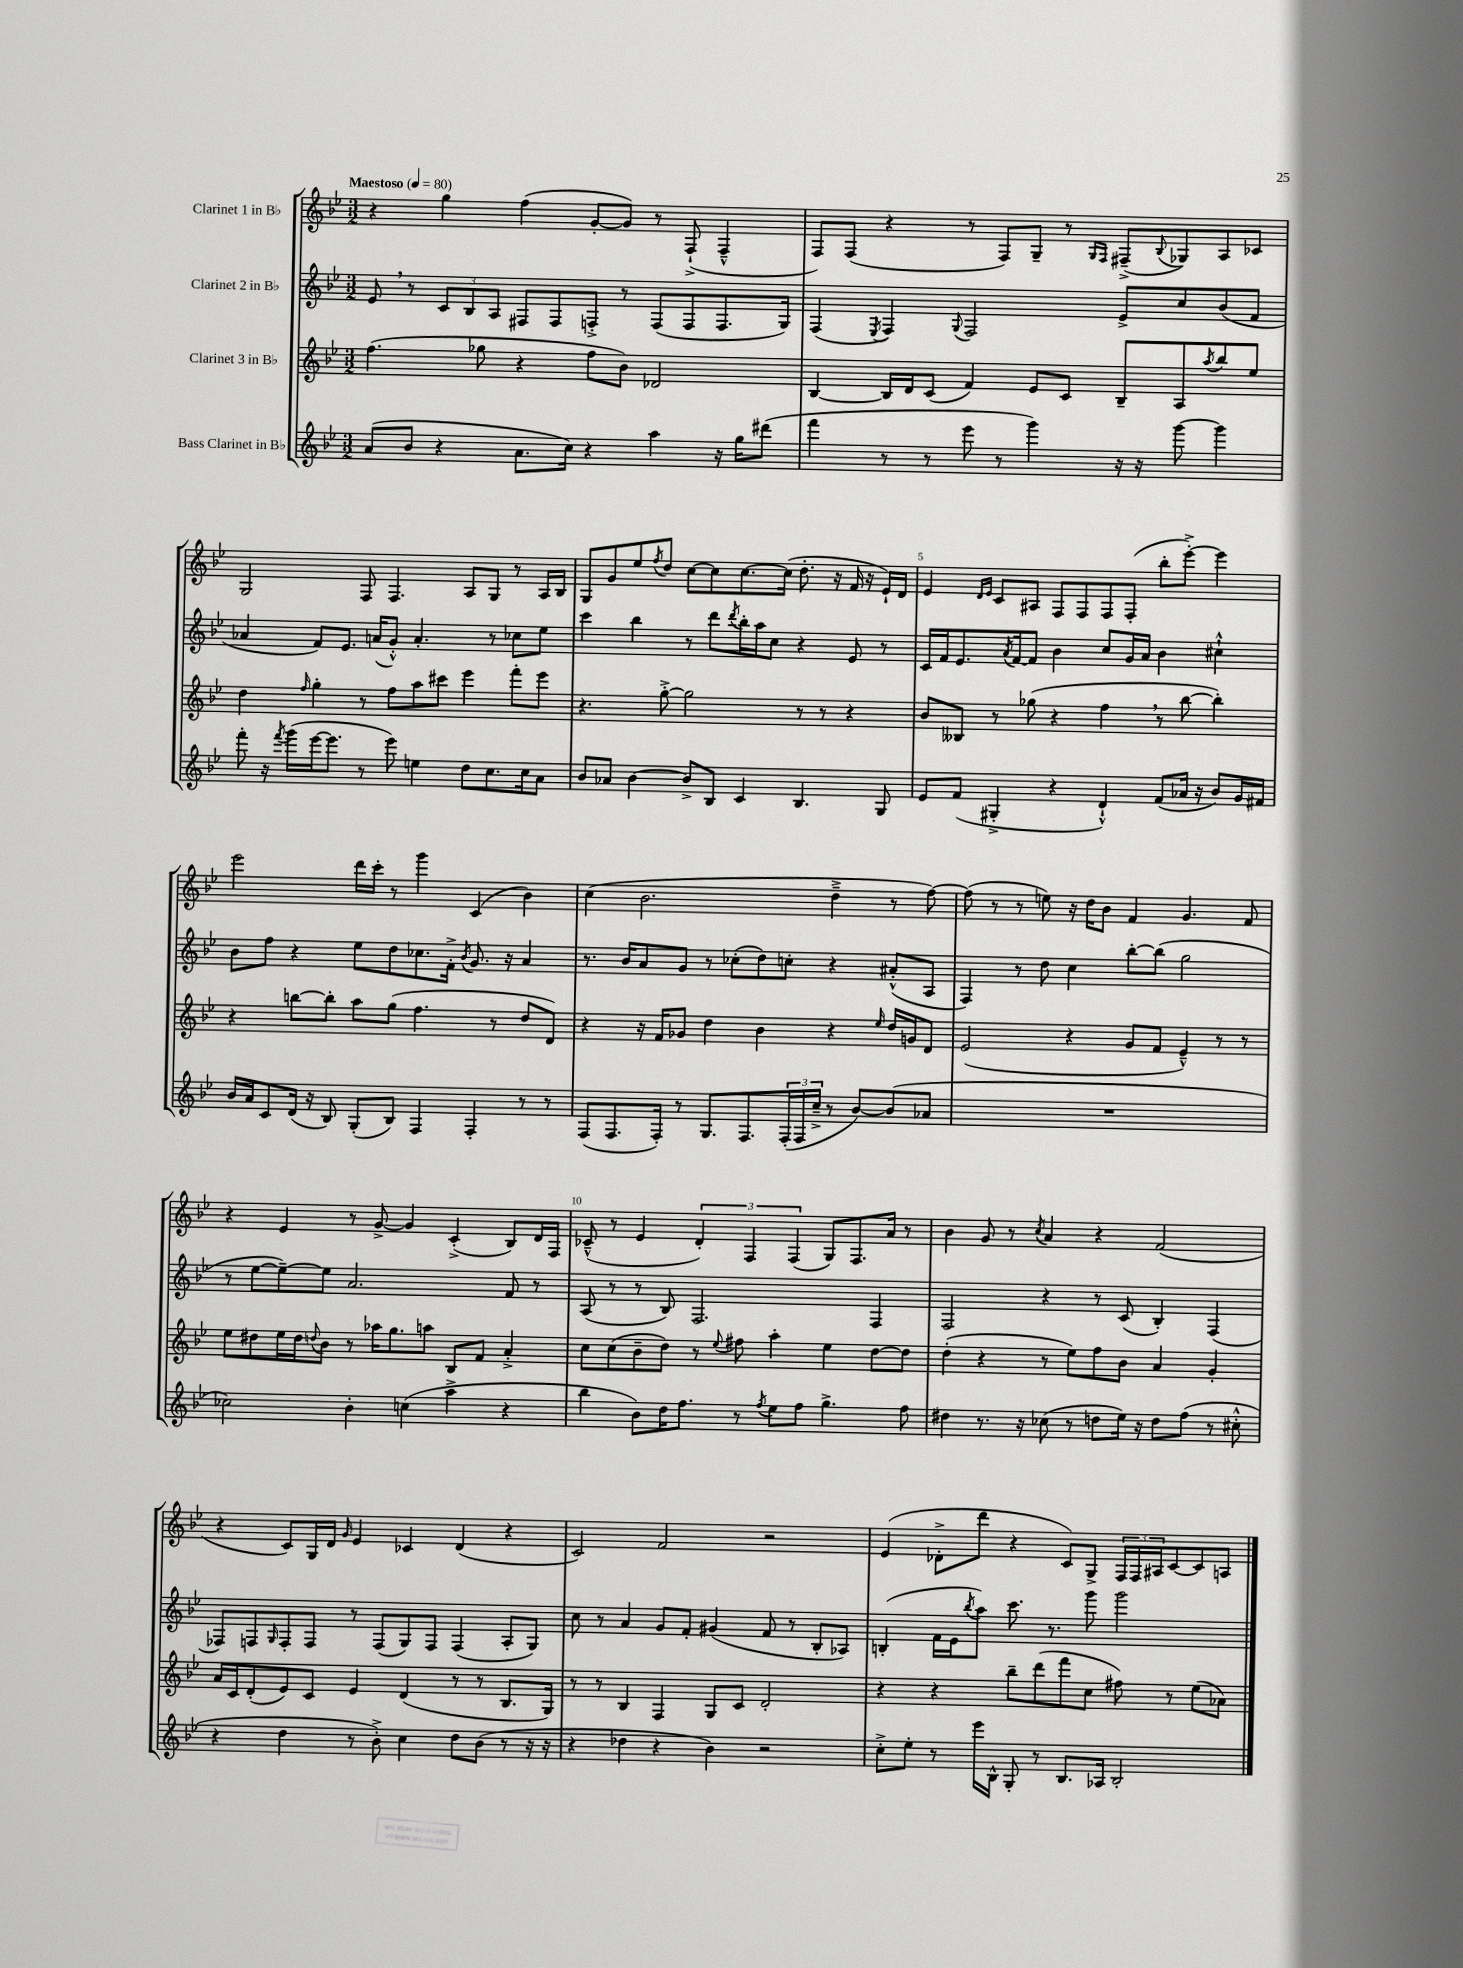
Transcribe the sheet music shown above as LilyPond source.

<<
\new StaffGroup <<
\new Staff = "s0" \with { instrumentName = "Clarinet 1 in Bb" } {
    \clef treble \key bes \major \numericTimeSignature \time 3/2 \tempo "Maestoso" 4 = 80
    r4 g''4 f''4( g'8~-. g'8) r8 f8-!->( f4---^ |
    f8) f8( r4 r8 f8) g8-- r8 \grace { g16 f16 } fis8--->( \appoggiatura { bes8 } ges8) a8 ces'8 |
    g2 f8 f4. a8 g8 r8 a16 bes16 |
    g8 g'8 ees''8 \acciaccatura { f''8 } d''8 c''8~ c''8 c''8.~ c''16( d''8.-. r16 f'16 r16 ees'16-!) d'16 |
    ees'4 \grace { d'16 ees'16 } c'8 ais8 f8 f8 f8 f8-.( bes''8-. ees'''8~-.->) ees'''4 |
    ees'''2 d'''16 c'''16-. r8 g'''4 c'4( bes'4) |
    c''4( bes'2. d''4---> r8 f''8~) |
    f''8( r8 r8 e''8) r16 d''16 bes'8 f'4 g'4. f'8 |
    r4 ees'4 r8 g'8~-> g'4 c'4-.->( bes8) d'16 f16 |
    ces'8---^( r8 ees'4 \tuplet 3/2 { d'4-.) f4 f4( } g8) f8. a'16 r8 |
    bes'4 g'8 r8 \acciaccatura { c''8 } a'4 r4 f'2( |
    r4 c'8) g16 d'16 \grace { g'16 } ees'4 ces'4 d'4( r4 |
    c'2) f'2 r2 |
    ees'4( des'8-.-> d'''8 r4 c'8) g8-> \tuplet 3/2 { f16 f16 ais16 } c'8~ c'8 a8 \bar "|." |
}
\new Staff = "s1" \with { instrumentName = "Clarinet 2 in Bb" } {
    \clef treble \key bes \major \numericTimeSignature \time 3/2
    ees'8 \breathe r8 \tuplet 3/2 { c'8 bes8 a8 } fis8 fis8 f8-.-> r8 f8( f8 f8. g16) |
    f4( \acciaccatura { ees8 } f4) \appoggiatura { g8 } f2 ees'8-> c''8 bes'8( f'8 |
    aes'4 f'8) ees'8. a'16( g'8-.-^) a'4.-. r8 ces''8 ees''8 |
    c'''4 bes''4 r8 d'''8 \acciaccatura { d'''8 } bes''16-. a''16 c''8 r4 ees'8 r8 |
    c'16 f'16 ees'8. \acciaccatura { a'8 } f'16~ f'8 bes'4 c''8 g'16 a'16 bes'4 cis''4-!-^ |
    bes'8 f''8 r4 ees''8 d''8 ces''8. f'16-.-> \acciaccatura { bes'8 } g'8. r16 a'4 |
    r8. bes'16 a'8 g'8 r8 ces''8-.( d''8) c''8-. r4 ais'8-.-^( a8 |
    f4) r8 d''8 c''4 bes''8~-. bes''8( g''2 |
    r8 ees''8~ ees''8~--) ees''8 a'2. f'8 r8 |
    a8( r8 r8 bes8) f2. f4 |
    f2 r4 r8 c'8( bes4-.) f4( |
    fes8) f8 \grace { g16 } f8-. f8 r8 f8( g8) f8 f4( a8-. g8) |
    c''8 r8 a'4 g'8 f'8-. gis'4( f'8 r8 bes8-. aes8) |
    b4-.( f'16 ees'16 \acciaccatura { bes''8 } a''8) c'''8. r8. g'''8 g'''2 \bar "|." |
}
\new Staff = "s2" \with { instrumentName = "Clarinet 3 in Bb" } {
    \clef treble \key bes \major \numericTimeSignature \time 3/2
    f''4.( ges''8 r4 f''8 bes'8) des'2 |
    bes4~ bes16 d'16 c'8( f'4) ees'8 c'8 bes8-- a8 \acciaccatura { a''8 } bes''8 ees''8 |
    d''4 \grace { f''16 } g''4-. r8 f''8 a''8 cis'''8 ees'''4 f'''8-. ees'''8 |
    r4. g''8~-.-> g''2 r8 r8 r4 |
    bes'8 beses8 r8 ges''8( r4 f''4 \breathe r8 bes''8~ bes''4-.) |
    r4 b''8~ b''8-. a''8 g''8( f''4. r8 d''8 d'8) |
    r4 r16 f'16 ges'8 d''4 bes'4 r4 \grace { ees''16 } d''16 g'16 d'8 |
    ees'2( r4 g'8 f'8 ees'4---^) r8 r8 |
    ees''8 dis''8 ees''16 dis''16 \appoggiatura { d''8 } bes'8 r8 aes''16 g''8. a''8 bes8 f'8 a'4-.-> |
    c''8 c''8( bes'8-- d''8) r8 \appoggiatura { ees''8 } fis''8 a''4-. ees''4 d''8~ d''8 |
    d''4-.( r4 r8 ees''8) f''8 bes'8 a'4 g'4-. |
    a'16 c'16 d'8-.( ees'8) c'8 ees'4 d'4( r8 r8 bes8. g16) |
    r8 r8 bes4 f4 g8 c'8 d'2-. |
    r4 r4 bes''8-- d'''8( f'''8 c''8 fis''8) r8 ees''8( aes'8) \bar "|." |
}
\new Staff = "s3" \with { instrumentName = "Bass Clarinet in Bb" } {
    \clef treble \key bes \major \numericTimeSignature \time 3/2
    a'8( bes'8 r4 a'8. c''16) r4 a''4 r16 g''16 dis'''8( |
    f'''4 r8 r8 ees'''8 r8 g'''4) r16 r16 g'''8~ g'''4 |
    f'''8-. r16 \acciaccatura { f'''8 } g'''16( ees'''16~ ees'''8. r8 ees'''8) e''4 d''8 c''8. c''16 a'8 |
    bes'8 aes'8 bes'4~ bes'8-> bes8 c'4 bes4. g8 |
    ees'8 f'8( gis4-.-> r4 d'4-!-^) f'8( aes'16 r16 bes'8) g'16 fis'16 |
    bes'16 a'16 c'8 d'16( r16 bes8) g8-.( bes8) f4 f4-. r8 r8 |
    f8( f8. f16-.) r8 g8. f8. \tuplet 3/2 { f16-.( f16 c''16---> } r8 bes'8~) bes'8( aes'8 |
    R1. |
    ces''2) bes'4-. c''4( a''4-> r4 |
    bes''4 bes'8) d''16 f''8. r8 \acciaccatura { f''8 } ees''8 f''8 g''4.-> f''8 |
    dis''4 r8. r16 ces''8( r8 d''8 ees''16) r16 d''8 f''8( r8 cis''8-.-^ |
    r4 d''4 r8 bes'8-.->) c''4 d''8 bes'8( r8 r16 r16 |
    r4 des''4 r4 bes'4) r2 |
    c''8-.-> ees''8-. r8 ees'''16 bes16-^ g8-. r8 bes8. aes16 bes2-. \bar "|." |
}
>>
>>
\layout { \context { \Score \override BarNumber.break-visibility = ##(#f #t #t) barNumberVisibility = #(every-nth-bar-number-visible 5) } }
